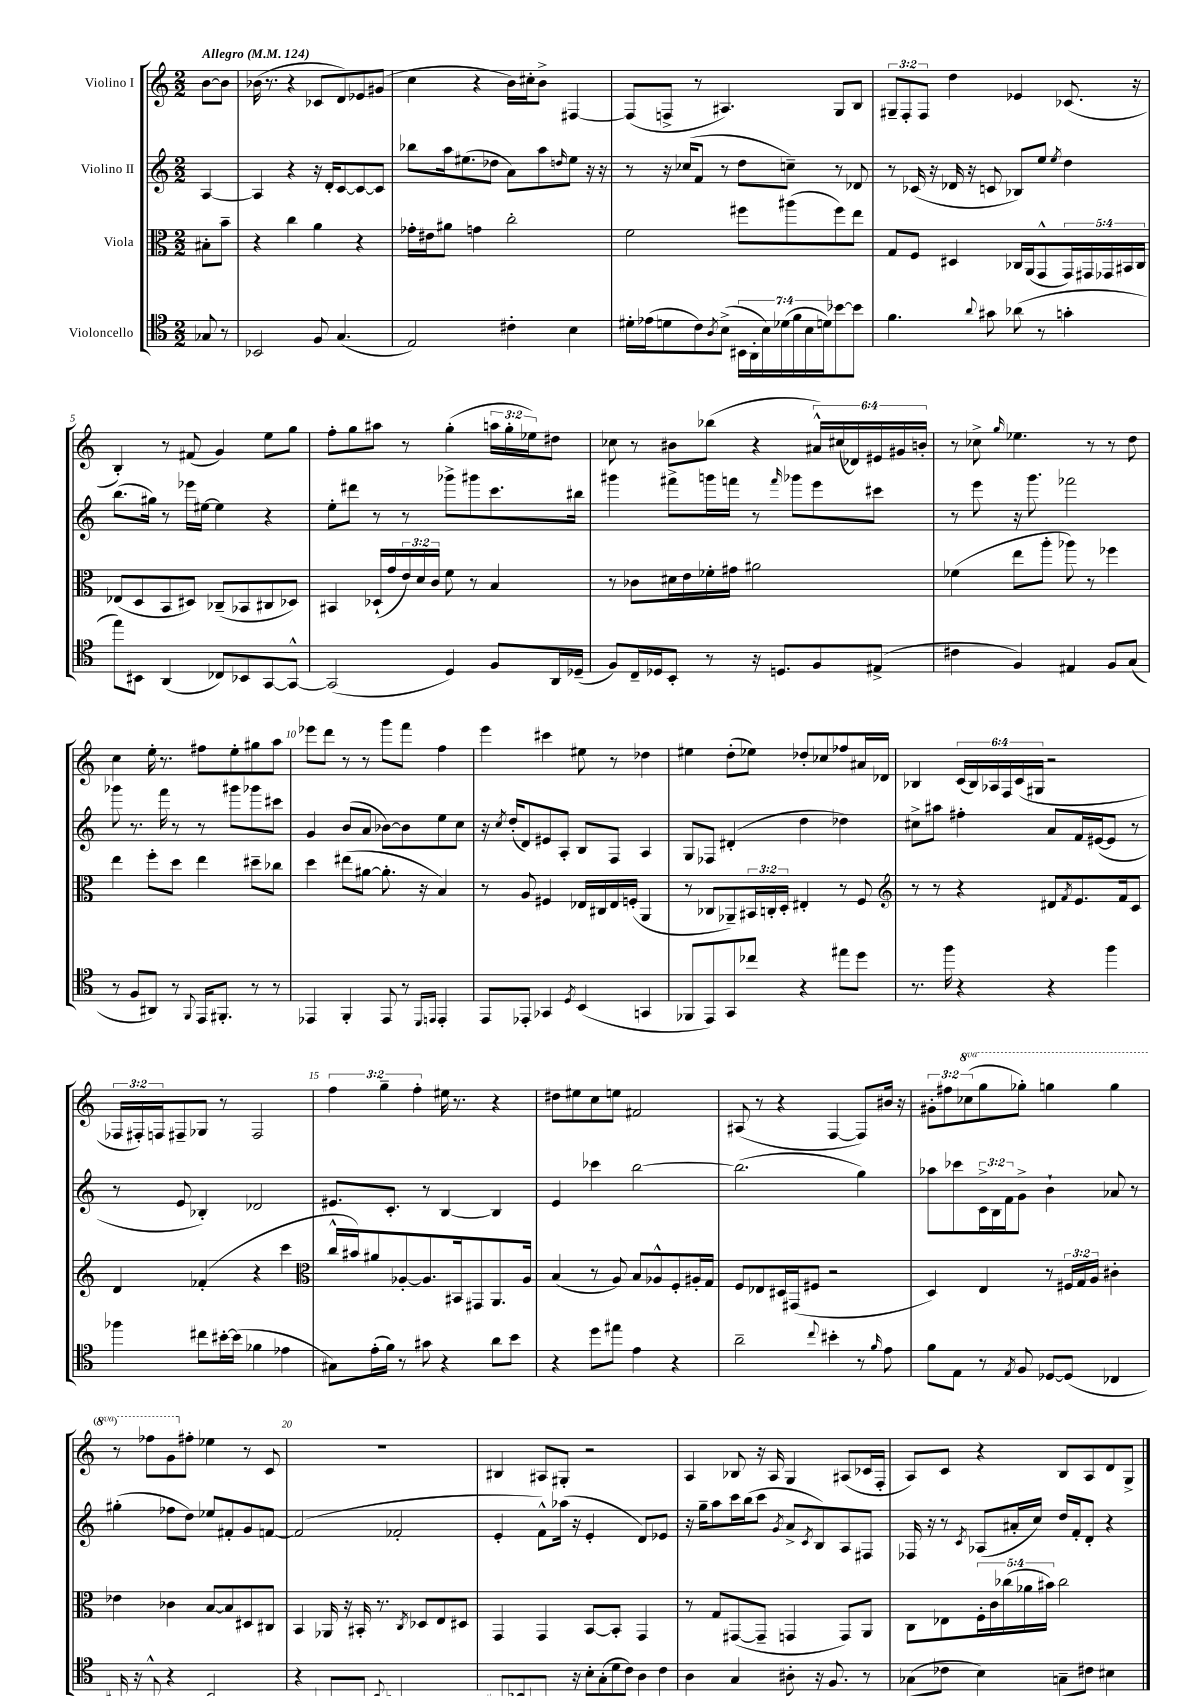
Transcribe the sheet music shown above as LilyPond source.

<<
\new StaffGroup <<
\new Staff = "s0" \with { instrumentName = "Violino I" } {
    \clef treble \key c \major \numericTimeSignature \time 2/2 \override Staff.TupletNumber.text = #tuplet-number::calc-fraction-text \set Staff.ottavationMarkups = #ottavation-simple-ordinals \partial 4 \tempo "Allegro" 4 = 124
    b'8~ b'8 |
    bes'16( r8. r4 ces'8 d'8) ees'8 gis'8( |
    c''4 r4 b'16) cis''16-. b'8-> fis4~ |
    fis8( f8-> r8 ais4.) g8 b8 |
    \tuplet 3/2 { gis8-- f8-. f8 } d''4 ees'4 ces'8.( r16 |
    b4-.) r8 fis'8( g'4) e''8 g''8 |
    f''8-. g''8 ais''8 r8 g''4-.( \tuplet 3/2 { a''16 g''16-. ees''16) } dis''8 |
    ces''8 r8 bis'8 bes''8( r4 \tuplet 6/4 { ais'16-^) cis''16( des'16) eis'16 gis'16 b'16-. } |
    r8 ces''8-> \grace { g''16 } ees''4. r8 r8 d''8 |
    c''4 e''16-. r8. fis''8 e''8-. gis''8 a''8 |
    ees'''8 d'''8 r8 r8 g'''8 f'''8 f''4 |
    e'''4 cis'''4 eis''8 r8 des''4 |
    eis''4 d''8-.( ees''8) des''8-. ces''8 fes''8 ais'16 des'16 |
    bes4 \tuplet 6/4 { c'16( bes16) aes16 f16 c'16( gis16 } r2 |
    \tuplet 3/2 { fes16 fis16-.) f16 } fis8-- ges8 r8 fis2 |
    \tuplet 3/2 { f''4 g''4-- f''4-. } eis''16 r8. r4 |
    dis''8 eis''8 c''8 e''8 fis'2 |
    ais8( r8 r4 f4~ f8) bis'16 r16 |
    \tuplet 3/2 { gis'8-. fis''8 \ottava #1 ces'''8( } g'''8 ges'''8-.) g'''4 g'''4 |
    r8 fes'''8 g''8 \ottava #0 fis''8-. ees''4 r8 c'8 |
    R1 |
    bis4 ais8 gis8-. r2 |
    a4 bes8 r16 a16 g4 ais8( ces'16 f16-. |
    a8) c'8 r4 b8 a8 d'8 g8-> \bar "|." |
}
\new Staff = "s1" \with { instrumentName = "Violino II" } {
    \clef treble \key c \major \numericTimeSignature \time 2/2 \override Staff.TupletNumber.text = #tuplet-number::calc-fraction-text \partial 4
    a4~ |
    a4 r4 r16 d'16-. c'8~ c'8~ c'8 |
    bes''8 a''16 eis''8.( des''8 a'8) a''8 \grace { d''16 } eis''8 r16 r16 |
    r8 r16 ces''16( f'8 r8 d''8 c''8--) r8 des'8 |
    r8 ces'16( r16 des'16 r16 c'8 bes8) e''8 \acciaccatura { e''8 } d''4 |
    b''8.( gis''16) r8 ees'''16 eis''16~ eis''4 r4 |
    e''8-. dis'''8 r8 r8 ges'''8-> gis'''8 c'''8. bis''16 |
    gis'''4 fis'''8-> g'''16 f'''16 r8 \grace { f'''16 } ges'''8 e'''8 cis'''8 |
    r8 e'''8 r16 g'''8. fes'''2 |
    ges'''8 r8. f'''16 r8 r8 gis'''8 ges'''8 cis'''8 |
    g'4 b'8( a'8 bes'8~) bes'8 e''8 c''8 |
    r16 \acciaccatura { c''8 } d''16-.( d'8) eis'8 a8-. b8 f8 a4 |
    g8 fes8 dis'4-.( d''4 des''4) |
    cis''8-> ais''8 fis''4-. a'8 f'16 eis'16~( eis'8 r8 |
    r8 e'8 bes4-.) des'2 |
    eis'8. c'8.-. r8 b4~ b4 |
    e'4 ces'''4 b''2~ |
    b''2.( g''4) |
    aes''8 ces'''8 \tuplet 3/2 { c'16-> b16 f'16 } g'8-> b'4-! aes'8 r8 |
    gis''4-.( fes''8 d''8) ees''8 fis'8-. g'8 f'8~ |
    f'2( fes'2-. |
    e'4-. f'8-^) aes''16( r16 e'4-. d'8) ees'8 |
    r16 g''16-- a''8 c'''16 b''16( c'''8 \acciaccatura { g'8 } a'8-> \acciaccatura { c'8 } b8) a8 fis8 |
    fes16 r16 r8 \acciaccatura { c'8 } aes8( ais'16-. c''16) d''16 f'16-. d'8-. r4 \bar "|." |
}
\new Staff = "s2" \with { instrumentName = "Viola" } {
    \clef alto \key c \major \numericTimeSignature \time 2/2 \override Staff.TupletNumber.text = #tuplet-number::calc-fraction-text \partial 4
    bis8-. b'8-- |
    r4 c''4 a'4 r4 |
    ges'16-. eis'16 ais'8 g'4 c''2-. |
    f'2 fis''8 ais''8( fis''8) e''8 |
    g8 f8 dis4 ces16 a,16( g,8-^ \tuplet 5/4 { g,16) gis,16 ges,16 bis,16 ces16 } |
    ees8( d8 b,8 dis8) ces8--( bes,8 cis8 des8) |
    bis,4 des16-!( g'16 \tuplet 3/2 { e'16) d'16 c'16 } f'8 r8 b4 |
    r8 ces'8 dis'16 e'16 fes'16-. gis'16 ais'2 |
    fes'4( e''8 a''8-. aes''8) r8 fes''4 |
    e''4 f''8-. d''8 e''4 dis''8-- ces''8 |
    d''4 eis''8( ais'8~ ais'8.-. r16 b4) |
    r8 a8 fis4 ees16 cis16 ees16 f16-.( a,4 |
    r8 ces8 aes,8--) \tuplet 3/2 { bis,16 c16-. d16-. } eis4-. r8 f8 |
    \clef treble r8 r8 r4 dis'8 \acciaccatura { f'8 } e'8. f'16 c'8 |
    d'4 fes'4-.( r4 c'''4 |
    \clef alto c''16-^ bis'16) ais'8 aes8~-. aes8. bis,16 gis,8 a,8. aes16 |
    b4( r8 a8) b8 aes8-^ f8-. ais16-. g16 |
    f8 ees8 dis16 gis,16( fis8 r2 |
    d4) e4 r8 \tuplet 3/2 { fis16 g16 a16 } cis'4-. |
    ees'4 ces'4 b8~ b8 dis8 cis8 |
    b,4 aes,16 r16 bis,16-. r8. \acciaccatura { c8 } des8 e8 dis8 |
    g,4 g,4 b,8~ b,8-. g,4 |
    r8 g8 gis,8~( gis,8-- g,4 g,8) a,8 |
    c8 ees8 \tuplet 5/4 { f16-. c'16 ces''16( aes'16 bis'16) } ces''2 \bar "|." |
}
\new Staff = "s3" \with { instrumentName = "Violoncello" } {
    \clef tenor \key c \major \numericTimeSignature \time 2/2 \override Staff.TupletNumber.text = #tuplet-number::calc-fraction-text \partial 4
    ges8 r8 |
    bes,2 f8 g4.( |
    e2) cis'4-. b4 |
    dis'16-. ees'16( d'8 c'8) \acciaccatura { a8 } b8->( \tuplet 7/4 { bis,16 a,16-. b16) des'16( f'16 b16 d'16) } bes'8~ bes'8 |
    f'4. \appoggiatura { a'8 } gis'8 aes'8( r8 g'4-. |
    e''8) bis,8 a,4( ces8) bes,8 g,8~ g,8~-^ |
    g,2( d4) f8 a,16 des16--( |
    f8) c16-- des16 b,8-. r8 r16 d8. f8 eis8->( |
    cis'4 f4) eis4 f8 g8( |
    r8 f8 ais,8) r8 \appoggiatura { f,8 } e,16 fis,8.-. r8 r8 |
    ees,4 f,4-. ees,8 r8 \grace { d,16 e,16 } e,4-. |
    e,8 ees,8-. ges,4 \acciaccatura { d8 } b,4( g,4 |
    fes,8 e,8) g,8 ces''8 r4 eis''8 d''8 |
    r8. f''16 r4 r4 f''4 |
    fes''4 cis''8 bis'16~-. bis'16( fes'4 ees'4 |
    gis8) e'16-.( f'16) r8 gis'8 r4 a'8 b'8 |
    r4 d''8 eis''8 e'4 r4 |
    a'2-- \appoggiatura { c''8 } bis'4-. r8 \grace { f'16 } e'8 |
    f'8 e8 r8 \acciaccatura { e8 } f8 des8~ des8( ces4 |
    ais,16 r16 g,8-^) r4 b,2 |
    r4 aes,8~ aes,8 \appoggiatura { b,8 } a,2-.( |
    gis,8 bes,8) aes,8. r16 b16-. g16-.( d'16 c'16) a8 c'8 |
    a4 g4 ais8-. r16 f8. r8 |
    ges8( ces'8 b4) g8-- cis'8 bis4 \bar "|." |
}
>>
>>
\layout { \context { \Score \override BarNumber.break-visibility = ##(#f #t #t) barNumberVisibility = #(every-nth-bar-number-visible 5) } }
